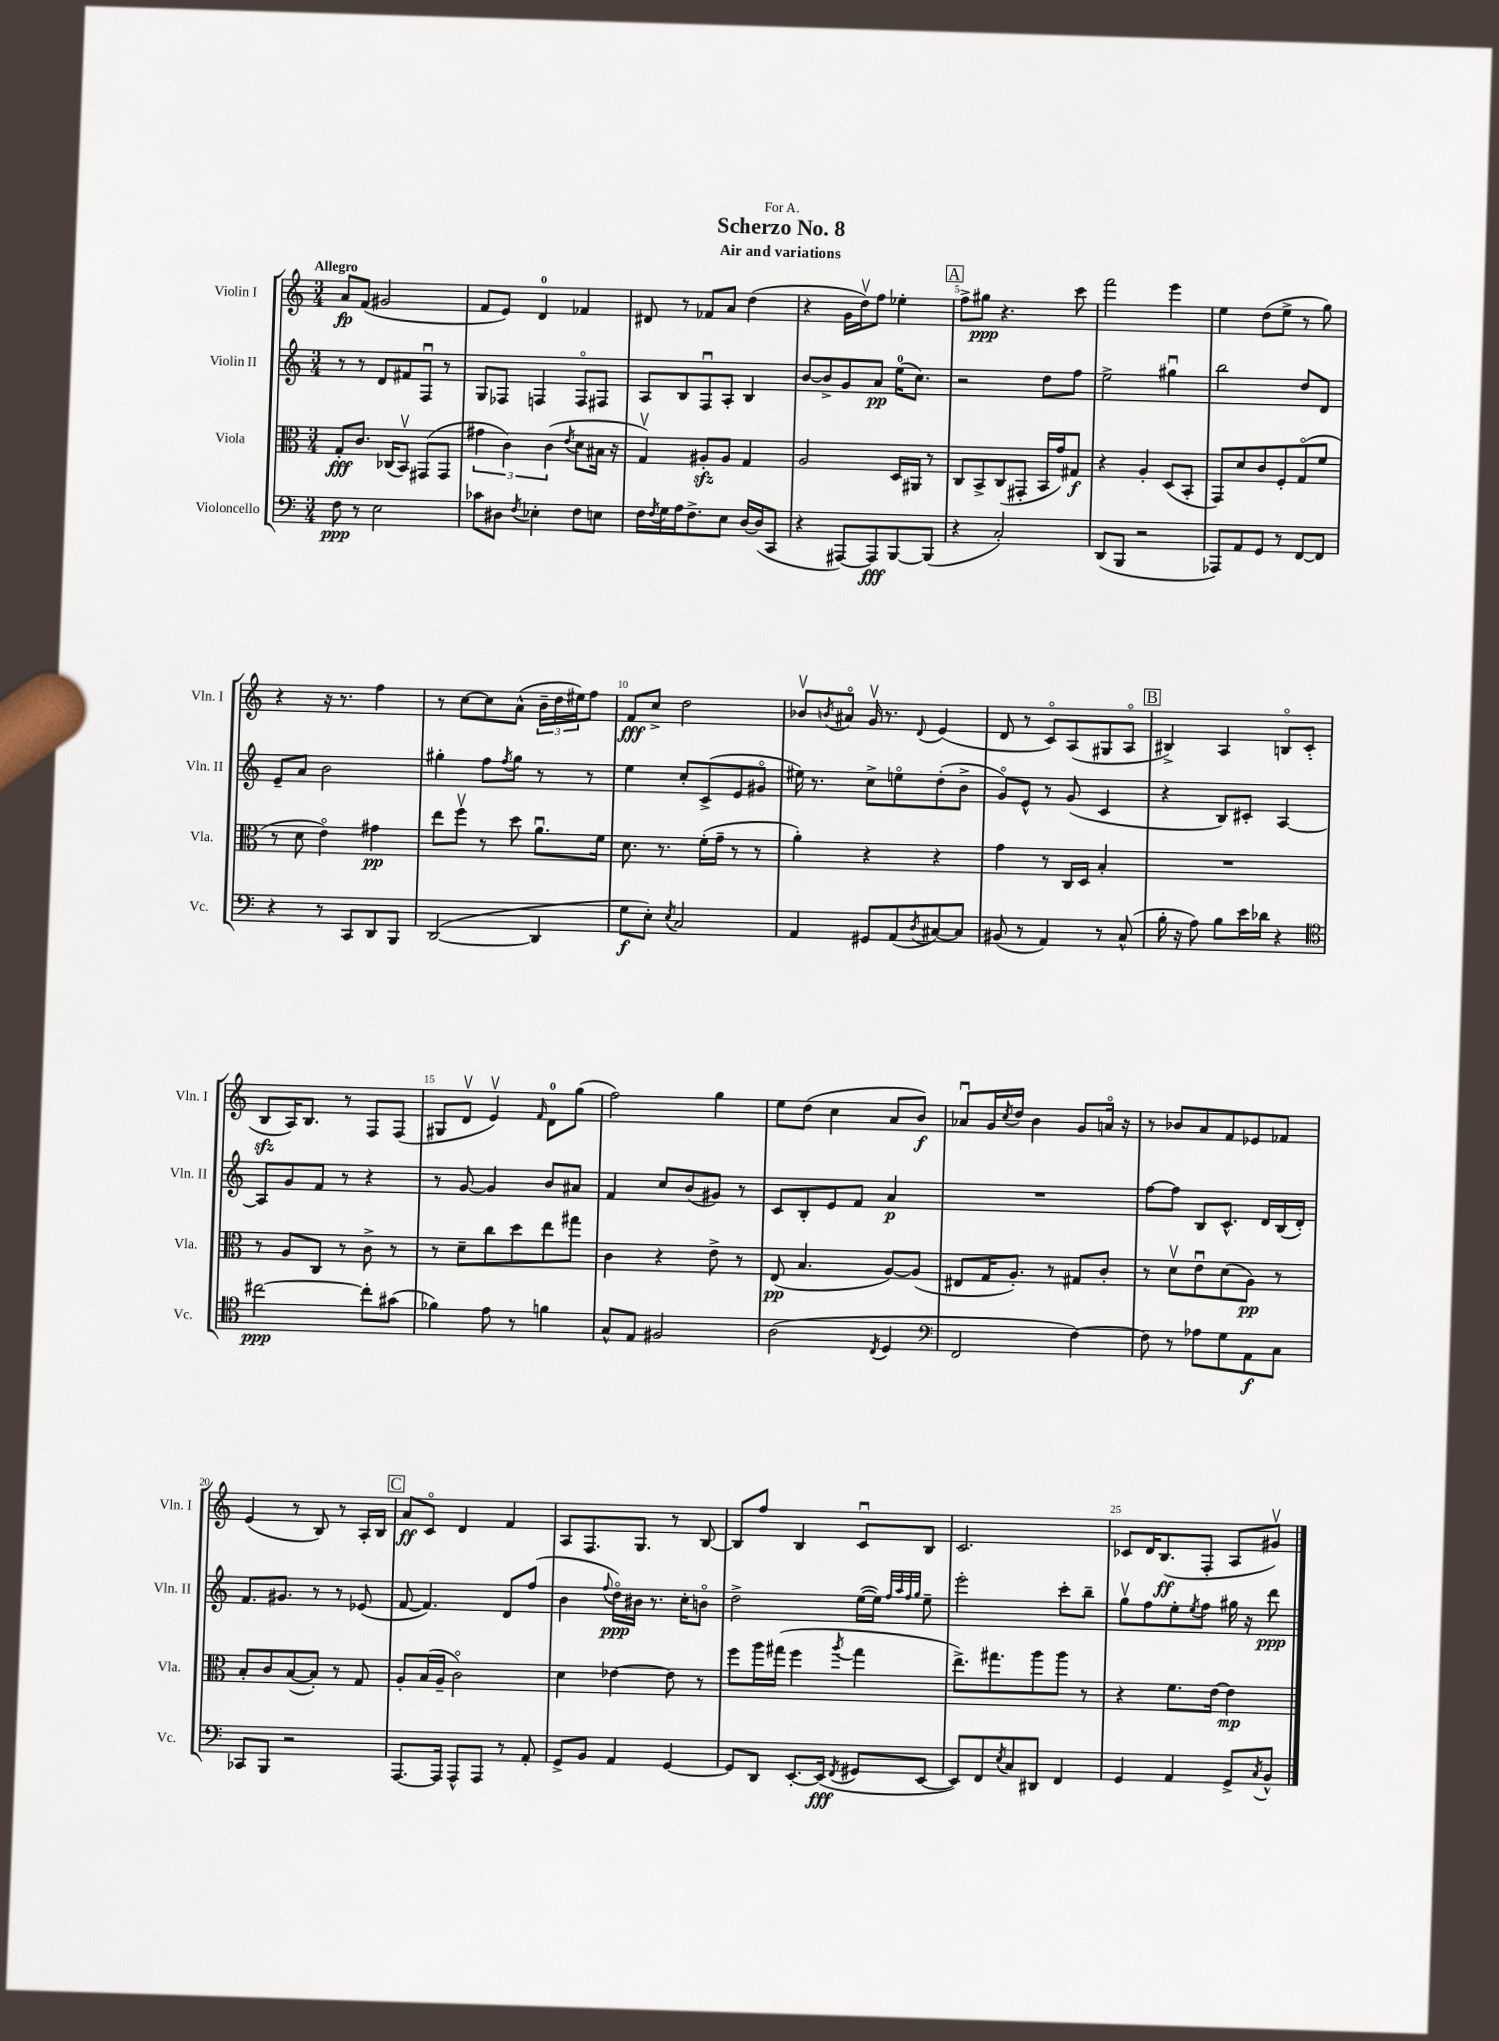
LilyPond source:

\header { title = "Scherzo No. 8" subtitle = "Air and variations" dedication = "For A." }
<<
\new StaffGroup <<
\new Staff = "s0" \with { instrumentName = "Violin I" shortInstrumentName = "Vln. I" } {
    \clef treble \key c \major \numericTimeSignature \time 3/4 \tempo "Allegro"
    a'8\fp f'8( gis'2 |
    f'8 e'8) d'4-0 fes'4 |
    dis'8 r8 fes'8 a'8 d''4( |
    r4 g'16 d''16\upbow) f''8 ees''4-. |
    \mark \markup { \box "A" } f''8-> gis''8\ppp r4. c'''8 |
    f'''2 e'''4 |
    e''4 d''8( e''8-> r8 g''8) |
    r4 r16 r8. f''4 |
    r8 c''8~ c''8 a'8-^( \tuplet 3/2 { b'16-- d''16 eis''16) } f''8 |
    f'8\fff c''8-> d''2 |
    bes'8\upbow \acciaccatura { b'8 } ais'8\flageolet g'16\upbow r8. \appoggiatura { d'8 } e'4( |
    d'8 r8 c'8\flageolet) a8( gis8 a8\flageolet |
    \mark \markup { \box "B" } bis4->) a4 b8\flageolet c'8-.( |
    b8\sfz a16) b8. r8 f8 f8( |
    gis8 d'8\upbow e'4\upbow) \grace { f'16 } d'8-0 g''8( |
    f''2) g''4 |
    e''8 d''8( c''4 a'8 b'8\f) |
    aes'8\downbow g'16 \acciaccatura { c''8 } d''16 b'4 g'8 a'16\flageolet r16 |
    r8 bes'8 a'8 f'8 ees'8 fes'8 |
    e'4( r8 b8) r8 a16-. b16 |
    \mark \markup { \box "C" } a'8\ff c'8\flageolet d'4 f'4 |
    a8 f8. g8. r8 b8~ |
    b8 f''8 b4 c'8\downbow b8 |
    c'2. |
    ces'8 d'16 b8.\ff( f8-. a8 gis'8\upbow) \bar "|." |
}
\new Staff = "s1" \with { instrumentName = "Violin II" shortInstrumentName = "Vln. II" } {
    \clef treble \key c \major \numericTimeSignature \time 3/4
    r8 r8 d'8 fis'8 f8\downbow r8 |
    g8 fes8 f4 f8\flageolet fis8 |
    a8 b8 f8\downbow a8-. b4 |
    b'8~ b'8-> g'8 a'8\pp e''16-0( c''8.) |
    \mark \markup { \box "A" } r2 d''8 f''8 |
    e''2-> gis''4\downbow |
    b''2 d''8 d'8 |
    e'8-- a'8 b'2 |
    gis''4-. f''8 \acciaccatura { f''8 } gis''8 r8 r8 |
    e''4 c''8-. c'8->( e'8 gis'8\flageolet |
    eis''16) r8. c''8-> e''8\flageolet d''8-.( b'8-> |
    g'8\flageolet) e'8-^ r8 g'8( c'4 |
    \mark \markup { \box "B" } r4 b8) cis'8-. a4~ |
    a8 g'8 f'8 r8 r4 |
    r8 g'8~ g'4 b'8 ais'8 |
    f'4 c''8 b'8( gis'8) r8 |
    c'8 b8-. e'8 f'8 a'4\p |
    R2. |
    f''8~ f''8 b8 c'8.-^ d'16 b16( d'16-.) |
    f'8. gis'8. r8 r8 ees'8( |
    \mark \markup { \box "C" } f'8~ f'4.) d'8 f''8( |
    b'4 \appoggiatura { f''8 } d''16\flageolet\ppp) bis'16 r8. c''16-. b'8\flageolet |
    d''2-> e''16~( e''16) \grace { f''32 a''32 f''32 g''32 } e''8-- |
    e'''2-. c'''8-. b''8-- |
    g''8\upbow f''8 e''8-. \acciaccatura { e''8 } f''8 gis''16 r16 d'''8\ppp \bar "|." |
}
\new Staff = "s2" \with { instrumentName = "Viola" shortInstrumentName = "Vla." } {
    \clef alto \key c \major \numericTimeSignature \time 3/4
    g8-.\fff c'8. ces16( b,8\upbow) gis,8( gis,8 |
    \tuplet 3/2 { gis'4 c'4) c'4( } \acciaccatura { e'8 } d'8 bis16 r16 |
    g4\upbow) ais8-.\sfz ais8 g4 |
    a2 d16 ais,16 r8 |
    \mark \markup { \box "A" } c8 b,8-> c8( gis,8-. b,16 g'16) gis8\f |
    r4 a4-. d8( b,8-. |
    g,8) d'8 c'8 f8-. g8\flageolet( f'8 |
    r8 d'8 e'4\flageolet) gis'4\pp |
    e''8 f''8\upbow r8 d''8 a'8.\downbow f'16 |
    d'8. r8. f'16-.( g'16-- r8 r8 |
    a'4-.) r4 r4 |
    g'4 r8 c16 d16 b4-. |
    \mark \markup { \box "B" } R2. |
    r8 a8 c8 r8 c'8-> r8 |
    r8 d'8-- c''8 d''8 e''8 gis''8 |
    c'4 r4 e'8-> r8 |
    e8\pp( b4. a8~) a8( |
    eis8 g16 a8.-.) r8 gis8 c'8-. |
    r8 d'8\upbow e'8\downbow d'8( a8\pp) r8 |
    b8-. c'8 b8~( b8-.) r8 g8 |
    \mark \markup { \box "C" } a8-. b16( a16-- c'2\flageolet) |
    d'4 ees'4~ ees'8 r8 |
    f''8 a''16 gis''16( f''4 \acciaccatura { a''8 } gis''4 |
    e''8.->) gis''8. a''8 a''8 r8 |
    r4 f'8. e'16~ e'4\mp \bar "|." |
}
\new Staff = "s3" \with { instrumentName = "Violoncello" shortInstrumentName = "Vc." } {
    \clef bass \key c \major \numericTimeSignature \time 3/4
    f8\ppp r8 e2 |
    ces'8 dis8 \acciaccatura { f8 } ees4-. f8 e8 |
    f16 \acciaccatura { f8 } g16 a16 f8.-> e8 d16~ d16( c,8 |
    r4 ais,,8~) ais,,8\fff b,,8~ b,,8( |
    \mark \markup { \box "A" } r4 c2-.) |
    d,8( b,,8 r2 |
    aes,,8) a,8 g,8 r8 f,8~ f,8 |
    r4 r8 c,8 d,8 b,,8 |
    d,2~( d,4 |
    g8\f e8-.) \acciaccatura { e8 } c2 |
    a,4 gis,8 a,8( \acciaccatura { d8 } cis8~) cis8 |
    bis,8( r8 a,4) r8 c8-^( |
    \mark \markup { \box "B" } b16-. r16 a8) b8 e'16 des'16 r4 |
    \clef tenor cis''2~\ppp cis''8-. gis'8( |
    fes'4) e'8 r8 f'4 |
    g8-^ e8 fis2 |
    a2( \acciaccatura { c8 } d4 |
    \clef bass f,2 f4~) |
    f8 r8 aes8 g8 a,8\f c8 |
    ces,8 b,,8 r2 |
    \mark \markup { \box "C" } a,,8.~ a,,16 a,,8-^ a,,8 r8 a,8-. |
    g,8-> b,8 a,4 g,4~ |
    g,8 d,8 e,8.~-. e,16\fff( \acciaccatura { f,8 } gis,8 e,8~ |
    e,8) f,8 \acciaccatura { e8 } c8 dis,8 f,4 |
    g,4 a,4 g,8-> \acciaccatura { c8 } b,8-^ \bar "|." |
}
>>
>>
\layout { \context { \Score \override BarNumber.break-visibility = ##(#f #t #t) barNumberVisibility = #(every-nth-bar-number-visible 5) } }
